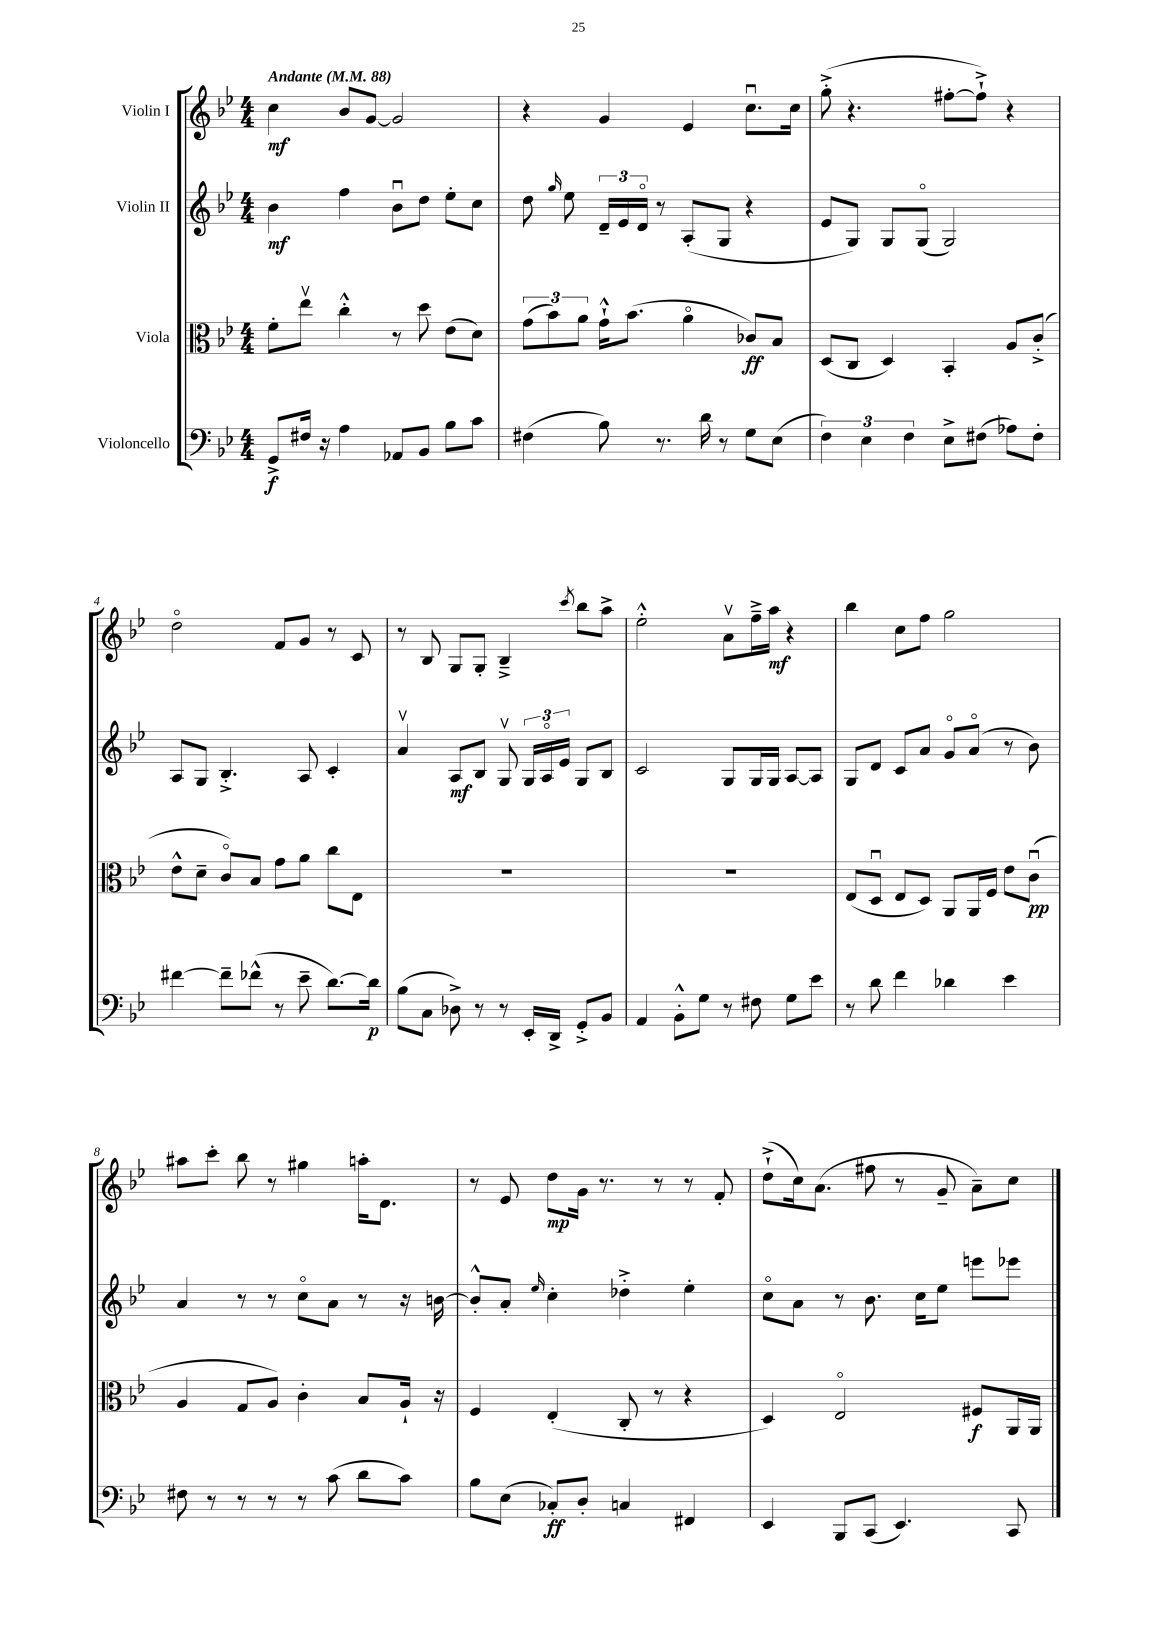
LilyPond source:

<<
\new StaffGroup <<
\new Staff = "s0" \with { instrumentName = "Violin I" } {
    \clef treble \key bes \major \numericTimeSignature \time 4/4 \tempo "Andante" 4 = 88
    \autoBeamOff c''4\mf bes'8[ g'8]~ g'2 |
    r4 g'4 ees'4 c''8.[\downbow c''16] |
    g''8-.->( r4. fis''8[~-. fis''8]-!->) r4 |
    d''2\flageolet f'8[ g'8] r8 c'8 |
    r8 bes8 g8[ g8]-. bes4---> \acciaccatura { c'''8 } bes''8[ a''8]-> |
    ees''2-.-^ a'8[\upbow f''16---> a''16]\mf r4 |
    bes''4 c''8[ f''8] g''2 |
    ais''8[ c'''8]-. bes''8 r8 gis''4 a''16[-. d'8.] |
    r8 ees'8 d''8[\mp g'16] r8. r8 r8 f'8-. |
    d''8[-!->( c''16) a'8.]( fis''8 r8 g'8-- a'8[--) c''8] \bar "|." |
}
\new Staff = "s1" \with { instrumentName = "Violin II" } {
    \clef treble \key bes \major \numericTimeSignature \time 4/4
    \autoBeamOff bes'4\mf f''4 bes'8[\downbow d''8] ees''8[-. c''8] |
    d''8 \grace { g''16 } ees''8 \tuplet 3/2 { d'16[-- ees'16 d'16]\flageolet } r8 a8[-.( g8] r4 |
    ees'8[ g8]) g8[ g8]\flageolet( g2) |
    a8[ g8] bes4.-.-> a8 c'4-. |
    a'4\upbow a8[\mf bes8] g8\upbow \tuplet 3/2 { g16[ a16\flageolet ees'16] } g8[ bes8] |
    c'2 g8[ g16 g16] a8[~ a8] |
    g8[ d'8] c'8[ a'8] g'8[\flageolet a'8]\flageolet( r8 bes'8) |
    a'4 r8 r8 c''8[\flageolet a'8] r8 r16 b'16~ |
    b'8[-.-^ a'8]-. \grace { ees''16 } c''4-. des''4-.-> ees''4-. |
    c''8[\flageolet a'8] r8 bes'8. c''16[ ees''8] e'''8[ ees'''8] \bar "|." |
}
\new Staff = "s2" \with { instrumentName = "Viola" } {
    \clef alto \key bes \major \numericTimeSignature \time 4/4
    \autoBeamOff f'8[-. ees''8]\upbow c''4-.-^ r8 d''8 ees'8[( d'8]) |
    \tuplet 3/2 { g'8[( bes'8) a'8] } g'16[-!-^ bes'8.]( a'4\flageolet ces'8[\ff) bes8] |
    d8[( c8] d4) bes,4-. a8[ c'8]-.->( |
    ees'8[-^ d'8]-- c'8[\flageolet) bes8] g'8[ a'8] c''8[ ees8] |
    R1 |
    R1 |
    ees8[( d8]\downbow ees8[ d8]) a,8[ a,16 f16] ees'8[ c'8]\downbow\pp( |
    a4 g8[ a8]) c'4-. bes8[ a16]-! r16 |
    f4 ees4-.( c8-. r8 r4 |
    d4) ees2\flageolet fis8[\f a,16 a,16] \bar "|." |
}
\new Staff = "s3" \with { instrumentName = "Violoncello" } {
    \clef bass \key bes \major \numericTimeSignature \time 4/4
    \autoBeamOff g,8[->\f fis16] r16 a4 aes,8[ bes,8] bes8[ c'8] |
    fis4( bes8) r8. d'16 r8 g8[ ees8]( |
    \tuplet 3/2 { f4) ees4 f4 } ees8[-> fis8]( aes8[) fis8]-. |
    fis'4~ fis'8[-- fes'8]-^( r8 ees'8-- d'8.[~) d'16]\p |
    bes8[( c8] des8->) r8 r8 ees,16[-. d,16]-> g,8[-.-> bes,8] |
    a,4 bes,8[-.-^ g8] r8 fis8 g8[ ees'8] |
    r8 d'8 f'4 des'4 ees'4 |
    fis8 r8 r8 r8 r8 c'8( d'8[ c'8]) |
    bes8[ ees8]( ces8[-.\ff) d8]-. c4 fis,4 |
    ees,4 bes,,8[ c,8]( ees,4.) c,8 \bar "|." |
}
>>
>>
